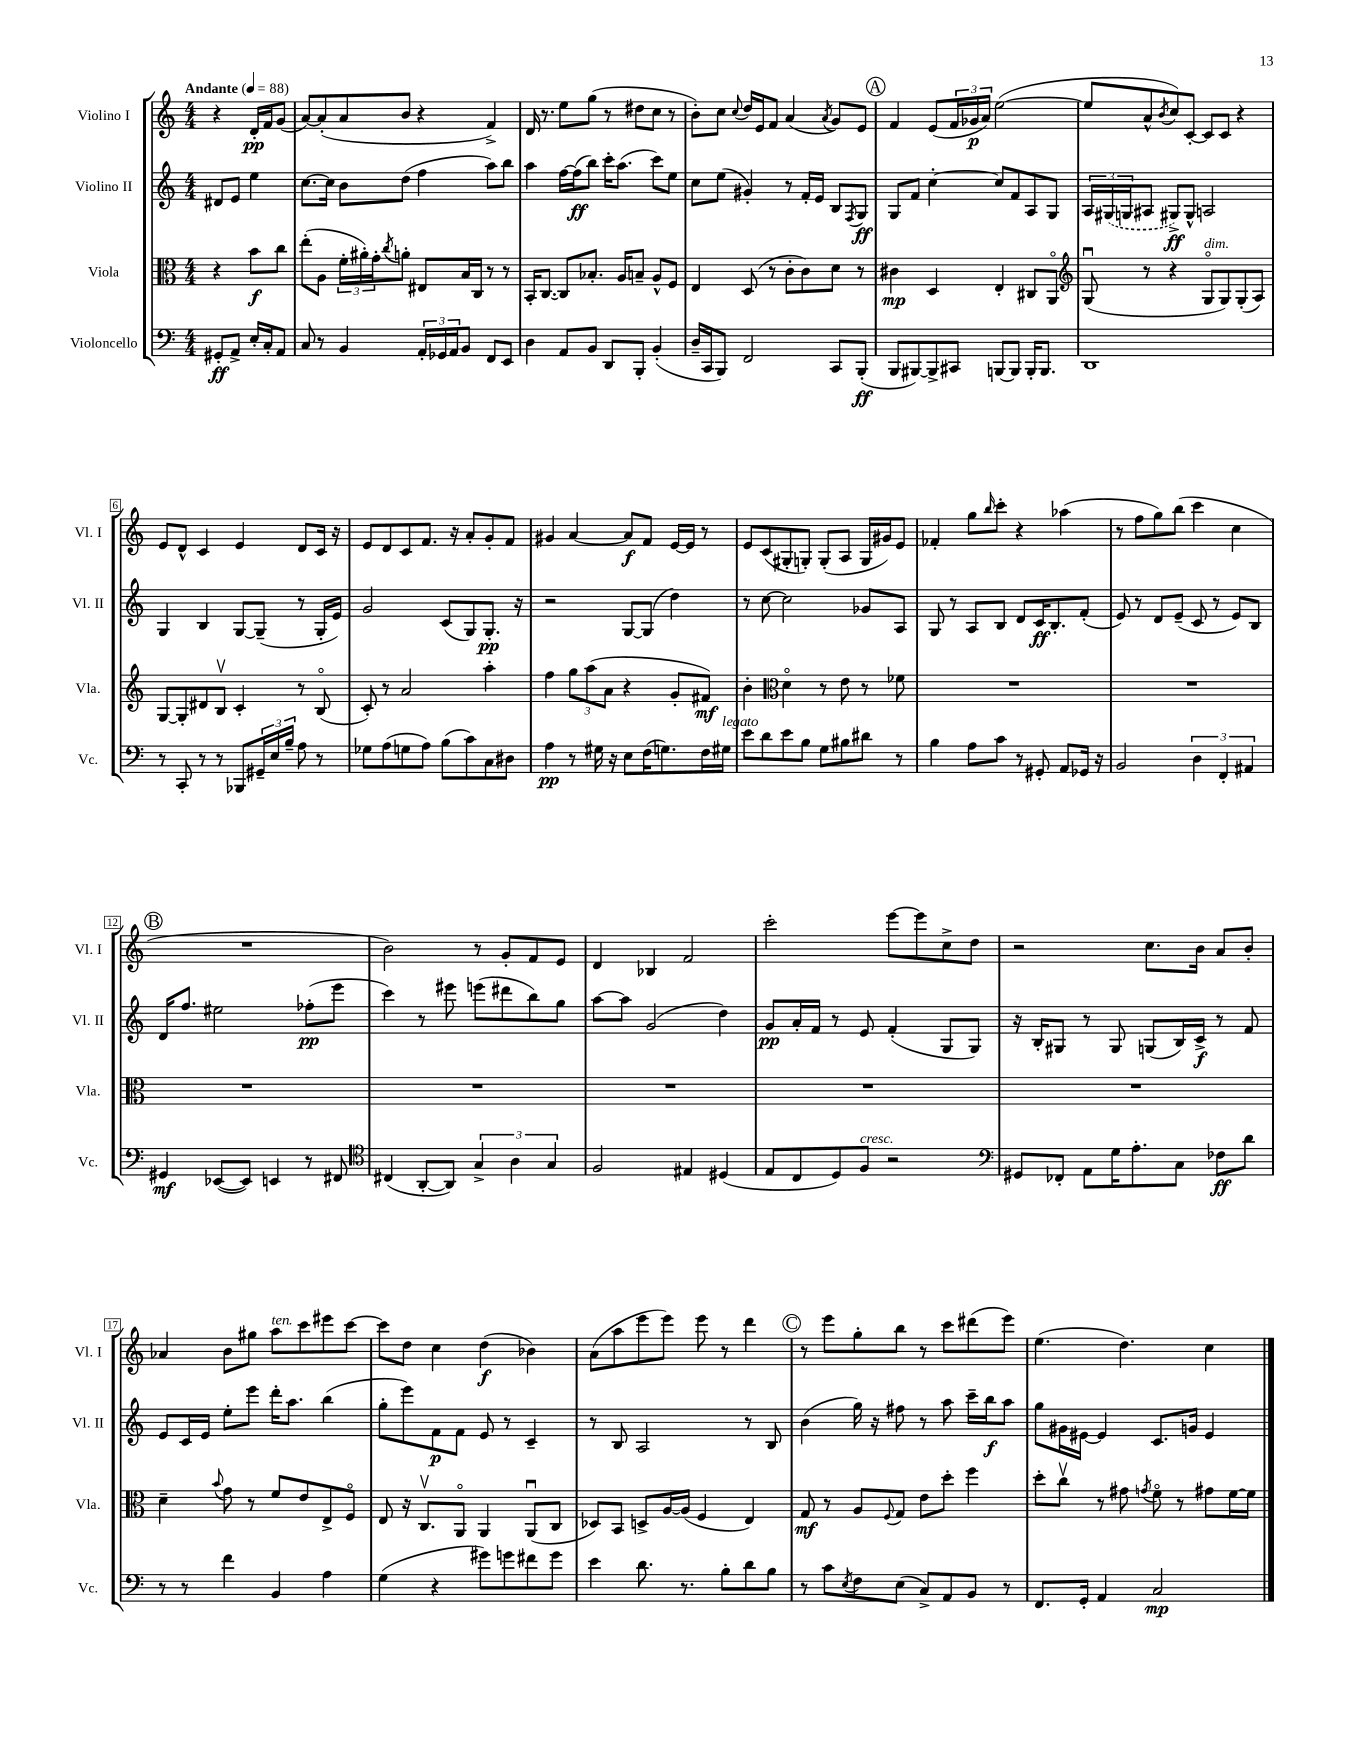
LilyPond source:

<<
\new StaffGroup <<
\new Staff = "s0" \with { instrumentName = "Violino I" shortInstrumentName = "Vl. I" } {
    \clef treble \key c \major \numericTimeSignature \time 4/4 \partial 2 \tempo "Andante" 4 = 88
    r4 d'16-.\pp f'16 g'8( |
    a'8~) a'8-.( a'8 b'8 r4 f'4->) |
    d'16 r8. e''8 g''8( r8 dis''8 c''8 r8 |
    b'8-.) c''8 \appoggiatura { c''8 } d''16 e'16 f'8 a'4( \acciaccatura { a'8 } g'8) e'8 |
    \mark \markup { \circle "A" } f'4 e'8( \tuplet 3/2 { f'16 ges'16\p a'16) } e''2~( |
    e''8 a'8-^ \acciaccatura { b'8 } c''8) c'8~-. c'8 c'8 r4 |
    e'8 d'8-^ c'4 e'4 d'8 c'16 r16 |
    e'8 d'8 c'8 f'8. r16 a'8-. g'8-. f'8 |
    gis'4 a'4~ a'8\f f'8 e'16~ e'16 r8 |
    e'8 c'8( gis8-. g8-.) g8-.( a8 g16 gis'16) e'8 |
    fes'4-. g''8 \grace { b''16 } c'''8-. r4 aes''4( |
    r8 f''8 g''8) b''8( c'''4 c''4 |
    \mark \markup { \circle "B" } R1 |
    b'2) r8 g'8-. f'8 e'8 |
    d'4 bes4 f'2 |
    c'''2-. e'''8~ e'''8 c''8-> d''8 |
    r2 c''8. b'16 a'8 b'8-. |
    aes'4 b'8 gis''8 a''8^\markup { \italic "ten." } c'''8 eis'''8 c'''8~ |
    c'''8 d''8 c''4 d''4\f( bes'4) |
    a'8( a''8 e'''8 e'''8) e'''8 r8 d'''4 |
    \mark \markup { \circle "C" } r8 e'''8 g''8-. b''8 r8 c'''8 dis'''8( e'''8) |
    e''4.( d''4.) c''4 \bar "|." |
}
\new Staff = "s1" \with { instrumentName = "Violino II" shortInstrumentName = "Vl. II" } {
    \clef treble \key c \major \numericTimeSignature \time 4/4 \partial 2
    dis'8 e'8 e''4 |
    c''8.~ c''16 b'8 d''8( f''4 a''8) b''8 |
    a''4 f''16~ f''16\ff( b''8) c'''16-. a''8.( c'''8) e''8 |
    c''8 e''8( gis'4-.) r8 f'16-. e'16 b8 \acciaccatura { f8 } g8\ff |
    \mark \markup { \circle "A" } g8 f'8 c''4~-. c''8 f'8 a8 g8 |
    \tuplet 3/2 { a16 \once \slurDashed gis16( g16 } ais8 gis8->\ff) gis8-^ a2 |
    g4 b4 g8~ g8--( r8 g16-. e'16) |
    g'2 c'8( g8) g8.-.\pp r16 |
    r2 g8~ g8( d''4) |
    r8 c''8~ c''2 ges'8 a8 |
    g8 r8 a8 b8 d'8 c'16\ff b8.-. f'8-.( |
    e'8) r8 d'8 e'8--( c'8 r8 e'8) b8 |
    \mark \markup { \circle "B" } d'16 f''8. eis''2 fes''8-.\pp( e'''8 |
    c'''4) r8 eis'''8 e'''8( dis'''8 b''8) g''8 |
    a''8~ a''8 g'2( d''4) |
    g'8\pp a'16-. f'16 r8 e'8 f'4-.( g8 g8) |
    r16 b16-. gis8 r8 gis8 g8( b16) c'16->\f r8 f'8 |
    e'8 c'16 e'16 e''8-. e'''8 d'''16-. a''8. b''4( |
    g''8-. e'''8) f'8\p f'8 e'8 r8 c'4-- |
    r8 b8 a2 r8 b8 |
    \mark \markup { \circle "C" } b'4( g''16) r16 fis''8 r8 a''8 c'''16-- b''16\f a''8 |
    g''8 gis'16 eis'16~ eis'4 c'8. g'16 eis'4 \bar "|." |
}
\new Staff = "s2" \with { instrumentName = "Viola" shortInstrumentName = "Vla." } {
    \clef alto \key c \major \numericTimeSignature \time 4/4 \partial 2
    r4 b'8\f c''8 |
    e''8-.( a8 \tuplet 3/2 { f'16-. ais'16-.) g'16-. } \acciaccatura { c''8 } a'8-. eis8 b16 c16 r8 r8 |
    b,16-. c8.~ c8 bes8.-. a16 b8-- a8-^ f8 |
    e4 d8( r8 c'8-. c'8) d'8 r8 |
    \mark \markup { \circle "A" } cis'4\mp d4 e4-. cis8 a,8\flageolet |
    \clef treble g8\downbow( r8 r4 g8\flageolet^\markup { \italic "dim." } g8) g8-.( a8) |
    g8~ g8-. dis'8 b8\upbow c'4-. r8 b8\flageolet( |
    c'8-.) r8 a'2 a''4-. |
    f''4 \tuplet 3/2 { g''8 a''8( a'8 } r4 g'8-. fis'8\mf) |
    b'4-. \clef alto d'4\flageolet r8 e'8 r8 fes'8 |
    R1 |
    R1 |
    \mark \markup { \circle "B" } R1 |
    R1 |
    R1 |
    R1 |
    R1 |
    d'4-- \appoggiatura { b'8 } g'8 r8 f'8 e'8 e8-> f8\flageolet |
    e8 r16 c8.\upbow a,8\flageolet a,4 a,8\downbow( c8 |
    des8) b,8 d8-> a16~ a16( f4 e4) |
    \mark \markup { \circle "C" } g8\mf r8 a8 \appoggiatura { f8 } g8 e'8 d''8-. f''4 |
    d''8-. c''8\upbow r8 gis'8 \acciaccatura { g'8 } f'8\flageolet r8 gis'8 f'16~ f'16 \bar "|." |
}
\new Staff = "s3" \with { instrumentName = "Violoncello" shortInstrumentName = "Vc." } {
    \clef bass \key c \major \numericTimeSignature \time 4/4 \partial 2
    gis,8-.\ff a,8-> e16-. c16-. a,8 |
    c8 r8 b,4 \tuplet 3/2 { a,16-. ges,16 a,16 } b,8 f,8 e,8 |
    d4 a,8 b,8 d,8 b,,8-. b,4-.( |
    d16-- c,16 b,,8) f,2 c,8 b,,8-.\ff( |
    \mark \markup { \circle "A" } b,,8 bis,,8~) bis,,8-> cis,8 b,,8~ b,,8 b,,16-. b,,8. |
    d,1 |
    r8 c,8-. r8 r8 bes,,8 \tuplet 3/2 { gis,16-- e16 b16-- } a8 r8 |
    ges8 a8( g8 a8) b8( c'8) c8 dis8 |
    a4\pp r8 gis16 r16 e8 f16( g8.) f16 gis16^\markup { \italic "legato" } |
    e'8 d'8 e'8 b8 g8 bis8 dis'8 r8 |
    b4 a8 c'8 r8 gis,8-. a,8 ges,16 r16 |
    b,2 \tuplet 3/2 { d4 f,4-. ais,4 } |
    \mark \markup { \circle "B" } gis,4\mf ees,8~( ees,8) e,4 r8 fis,8 |
    \clef tenor cis4( a,8~-. a,8) \tuplet 3/2 { g4-> a4 g4 } |
    f2 eis4 dis4( |
    e8 c8 d8) f8^\markup { \italic "cresc." } r2 |
    \clef bass gis,8 fes,8-. a,8 g16 a8.-. c8 fes8\ff d'8 |
    r8 r8 f'4 b,4 a4 |
    g4( r4 gis'8) g'8 fis'8 g'8 |
    e'4 d'8. r8. b8-. d'8 b8 |
    \mark \markup { \circle "C" } r8 c'8 \acciaccatura { e8 } f8 e8( c8->) a,8 b,8 r8 |
    f,8. g,16-. a,4 c2\mp \bar "|." |
}
>>
>>
\layout { \context { \Score \override BarNumber.stencil = #(make-stencil-boxer 0.1 0.3 ly:text-interface::print) } }
